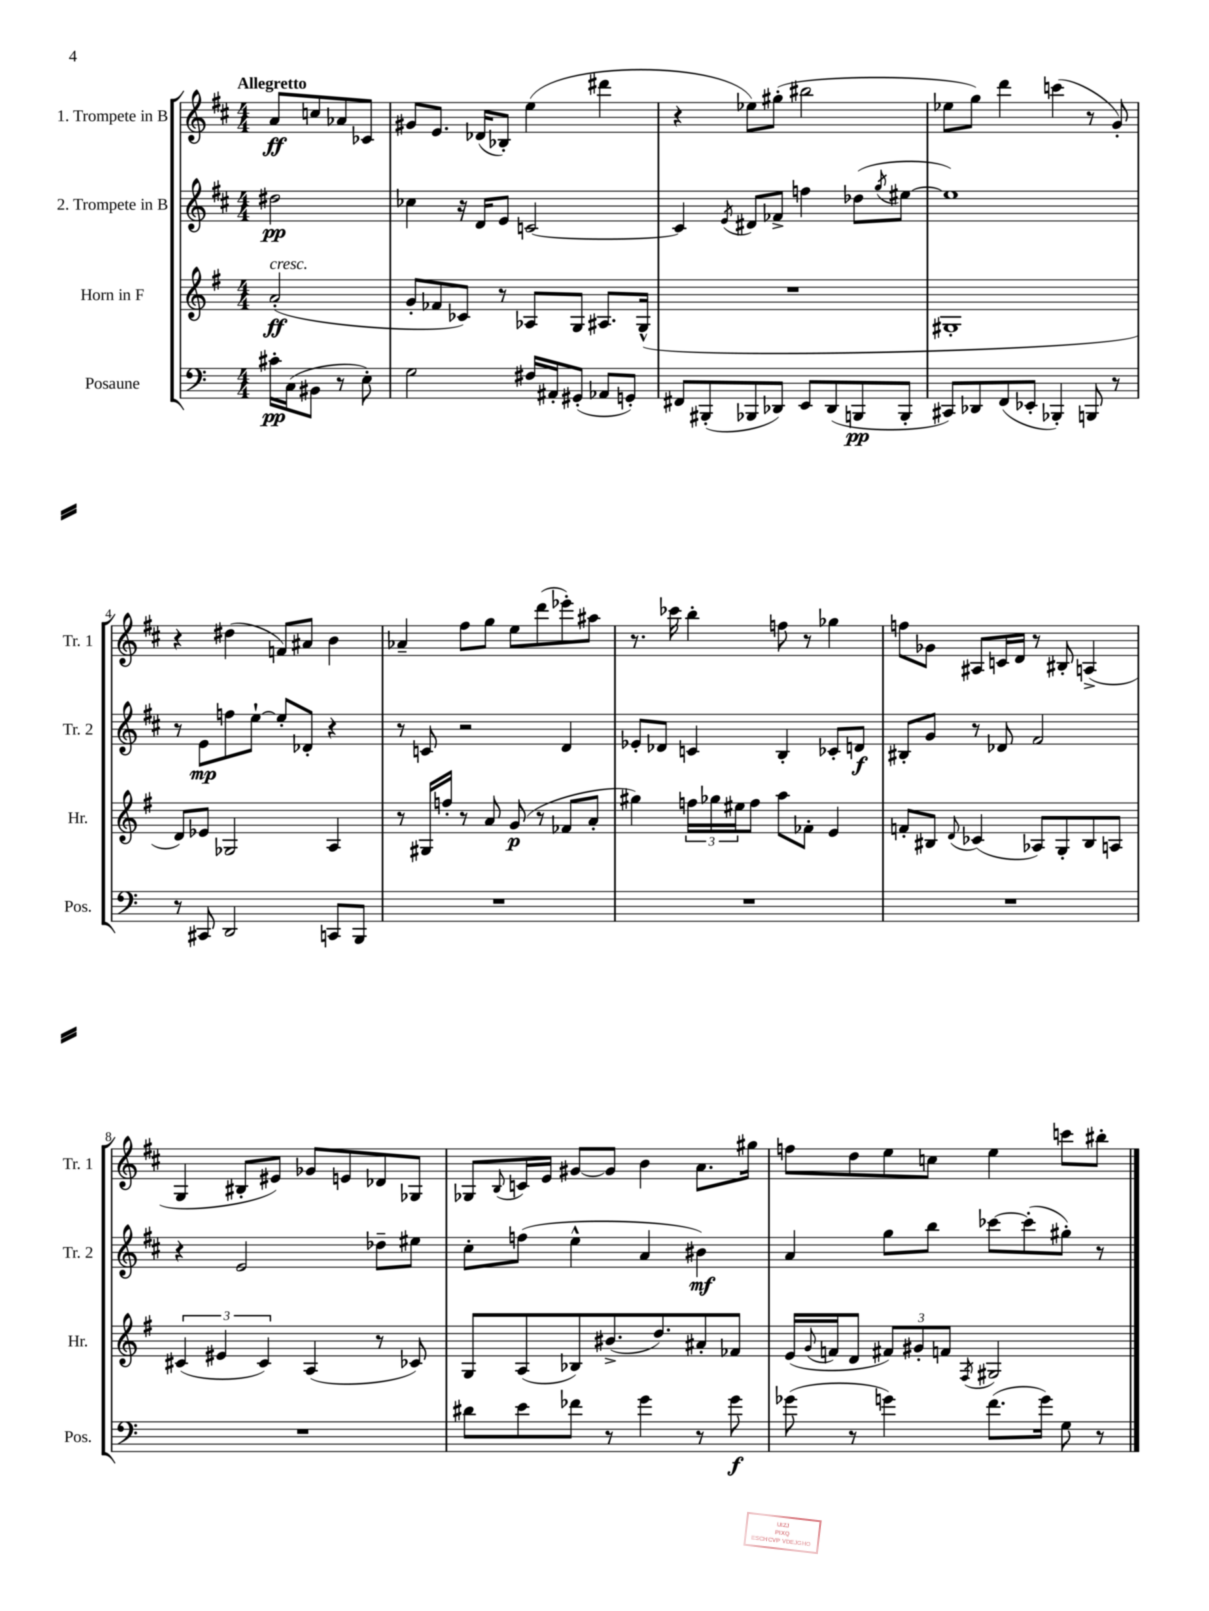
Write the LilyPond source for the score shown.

<<
\new StaffGroup <<
\new Staff = "s0" \with { instrumentName = "1. Trompete in B" shortInstrumentName = "Tr. 1" } {
    \clef treble \key d \major \numericTimeSignature \time 4/4 \partial 2 \tempo "Allegretto"
    a'8\ff c''8 aes'8 ces'8 |
    gis'8 e'8. des'16( bes8-.) e''4( dis'''4 |
    r4 ees''8) gis''8-.( bis''2 |
    ees''8 g''8) d'''4 c'''4( r8 g'8-.) |
    r4 dis''4( f'8) ais'8 b'4 |
    aes'4-- fis''8 g''8 e''8 d'''8( ees'''8-.) ais''8 |
    r8. ces'''16 b''4-. f''8 r8 ges''4 |
    f''8 ges'8 ais8 c'16 d'16 r8 bis8-. a4->( |
    g4 bis8-. eis'8) ges'8 e'8 des'8 ges8 |
    ges8 \appoggiatura { b8 } c'16 e'16 gis'8~ gis'8 b'4 a'8. gis''16 |
    f''8 d''8 e''8 c''8 e''4 c'''8 bis''8-. \bar "|." |
}
\new Staff = "s1" \with { instrumentName = "2. Trompete in B" shortInstrumentName = "Tr. 2" } {
    \clef treble \key d \major \numericTimeSignature \time 4/4 \partial 2
    dis''2\pp |
    ces''4 r16 d'16 e'8 c'2~ |
    c'4 \acciaccatura { e'8 } dis'8 fes'8-> f''4 des''8( \acciaccatura { g''8 } eis''8~ |
    eis''1) |
    r8 e'8\mp f''8 e''8~-! e''8-. des'8-. r4 |
    r8 c'8 r2 d'4 |
    ees'8-. des'8 c'4 b4-. ces'8-. d'8\f |
    bis8-. g'8 r8 des'8 fis'2 |
    r4 e'2 des''8-- eis''8 |
    cis''8-. f''8( e''4-^ a'4 bis'4\mf) |
    a'4 g''8 b''8 ces'''8~ ces'''8-.( gis''8-.) r8 \bar "|." |
}
\new Staff = "s2" \with { instrumentName = "Horn in F" shortInstrumentName = "Hr." } {
    \clef treble \key g \major \numericTimeSignature \time 4/4 \partial 2
    a'2-.\ff^\markup { \italic "cresc." }( |
    g'8-. fes'8 ces'8) r8 aes8 g8 ais8. g16-^( |
    R1 |
    gis1-. |
    d'8) ees'8 ges2 a4 |
    r8 gis16 f''16-. r8 a'8 g'8\p( r8 fes'8 a'8-. |
    gis''4) \tuplet 3/2 { f''16 ges''16 eis''16 } f''8 a''8 fes'8-. e'4 |
    f'8-. bis8 \appoggiatura { d'8 } ces'4( aes8) g8-. bis8 a8 |
    \tuplet 3/2 { cis'4( eis'4 cis'4) } a4( r8 ces'8) |
    g8 a8( bes8) bis'8.->( d''8.) ais'8-. fes'8 |
    e'16( \appoggiatura { g'8 } f'16 d'8 \tuplet 3/2 { fis'8) gis'8-. f'8 } \acciaccatura { fis8 } gis2 \bar "|." |
}
\new Staff = "s3" \with { instrumentName = "Posaune" shortInstrumentName = "Pos." } {
    \clef bass \key c \major \numericTimeSignature \time 4/4 \partial 2
    cis'16-.\pp c16( bis,8 r8 e8-.) |
    g2 fis16 ais,16-. gis,8-.( aes,8 g,8-.) |
    fis,8 bis,,8-.( bes,,8 des,8) e,8 des,8( b,,8\pp b,,8-. |
    cis,8) des,8 f,8( ees,8-. bes,,4-.) b,,8 r8 |
    r8 cis,8 d,2 c,8 b,,8 |
    R1 |
    R1 |
    R1 |
    R1 |
    dis'8 e'8 fes'8 r8 g'4 r8 g'8\f |
    ges'8( r8 g'4) f'8.( g'16) g8 r8 \bar "|." |
}
>>
>>
